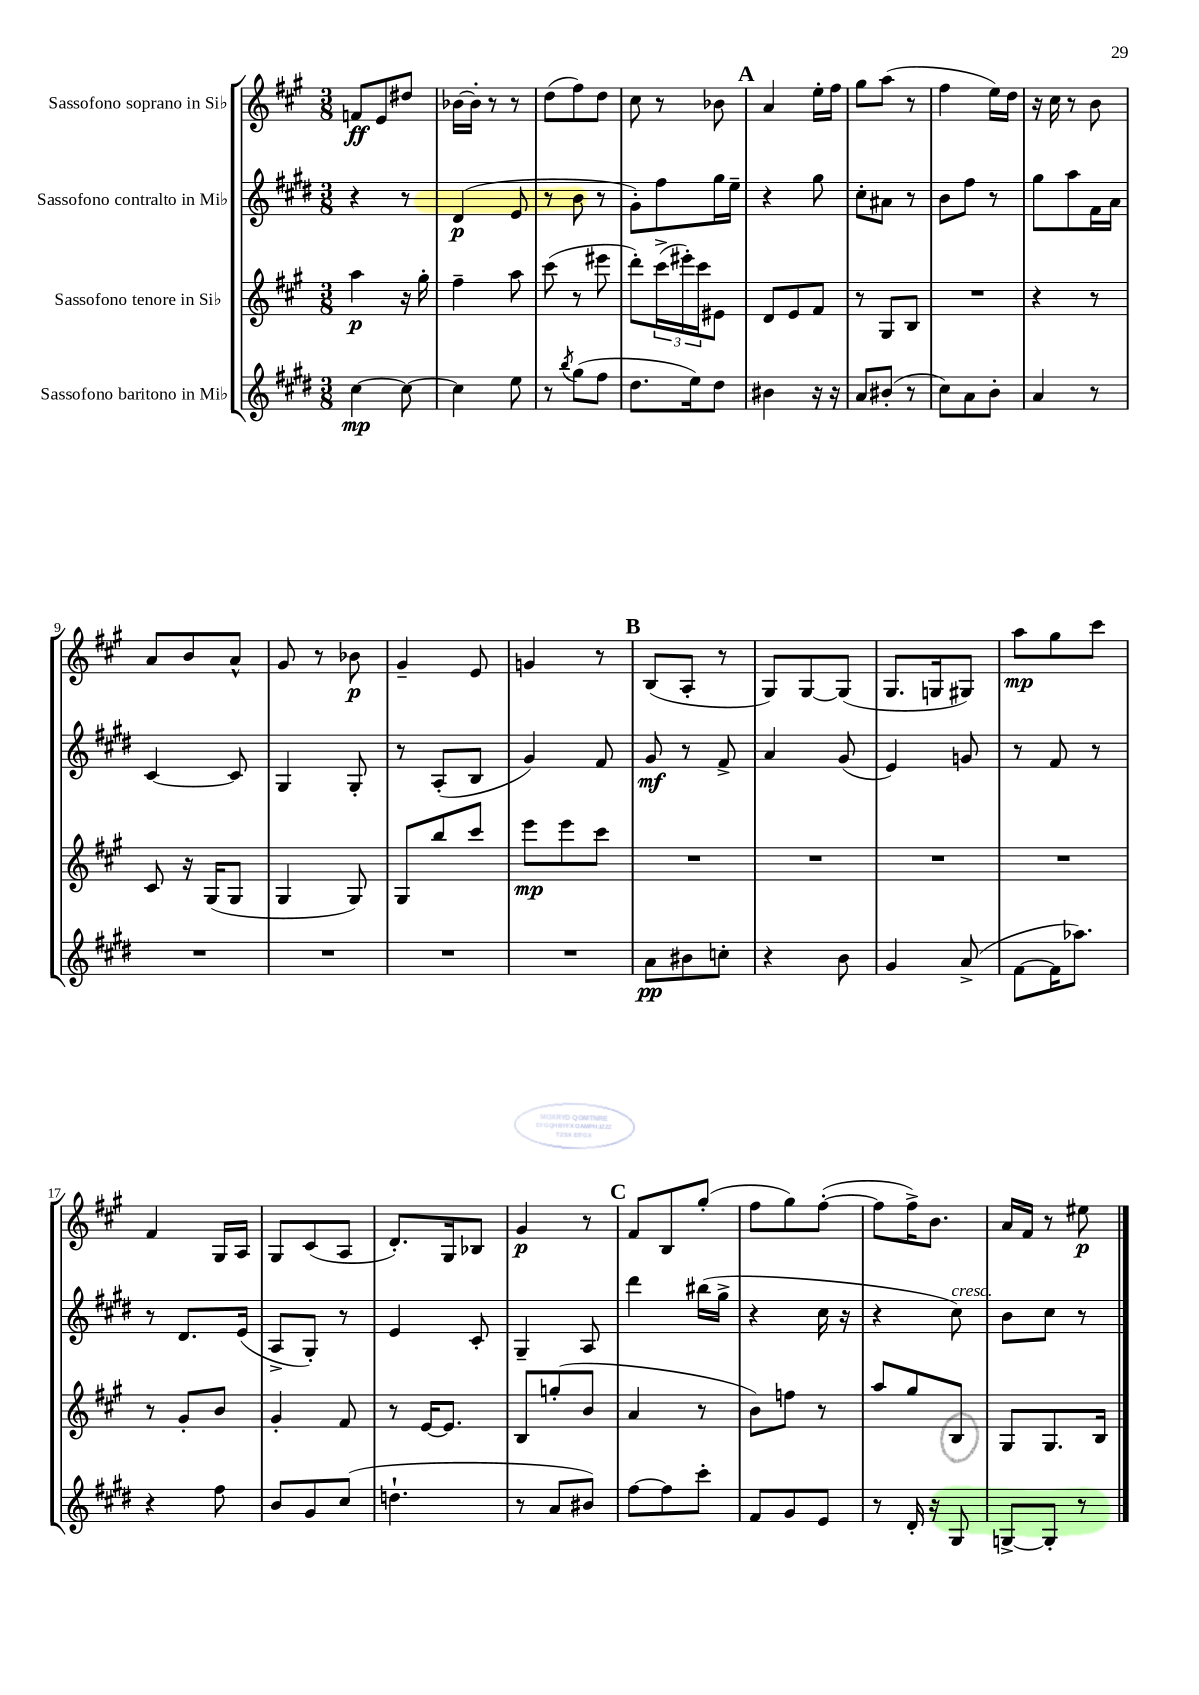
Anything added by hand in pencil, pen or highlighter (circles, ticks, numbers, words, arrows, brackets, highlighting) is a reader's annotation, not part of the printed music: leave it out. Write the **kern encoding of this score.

**kern	**dynam	**kern	**dynam	**kern	**dynam	**kern	**dynam
*part4	*part4	*part3	*part3	*part2	*part2	*part1	*part1
*staff4	*staff4	*staff3	*staff3	*staff2	*staff2	*staff1	*staff1
*I"Sassofono baritono in Mi♭	*	*I"Sassofono tenore in Si♭	*	*I"Sassofono contralto in Mi♭	*	*I"Sassofono soprano in Si♭	*
*clefG2	*	*clefG2	*	*clefG2	*	*clefG2	*
*k[f#c#g#d#]	*	*k[f#c#g#]	*	*k[f#c#g#d#]	*	*k[f#c#g#]	*
*M3/8	*	*M3/8	*	*M3/8	*	*M3/8	*
=1	=1	=1	=1	=1	=1	=1	=1
[4cc#\	mp	4aa\	p	4r	.	8fn/L	ff
.	.	.	.	.	.	8e/	.
8cc#\_	.	16r	.	8r	.	8dd#X/J	.
.	.	16gg#'\	.	.	.	.	.
=2	=2	=2	=2	=2	=2	=2	=2
4cc#\]	.	4ff#~\	.	(4d#/	p	[16b-X\LL	.
.	.	.	.	.	.	16b-'\JJ]	.
.	.	.	.	.	.	8r	.
8ee\	.	8aa\	.	8e/	.	8r	.
=3	=3	=3	=3	=3	=3	=3	=3
8r	.	(8ccc#\	.	8r	.	(8dd\L	.
8qbb/	.	.	.	.	.	.	.
(8gg#\L	.	8r	.	8b\	.	8ff#\)	.
8ff#\J	.	8eee#X\	.	8r	.	8dd\J	.
=4	=4	=4	=4	=4	=4	=4	=4
8.dd#\L	.	8ddd'\L)	.	8g#'\L)	.	8cc#\	.
.	.	(24ccc#^\L	.	8ff#\	.	8r	.
.	.	24eee#X'\)	.	.	.	.	.
16ee\k)	.	.	.	.	.	.	.
.	.	24ccc#\J	.	.	.	.	.
8dd#\J	.	8e#X\J	.	16gg#\L	.	8b-X\	.
.	.	.	.	16ee~\JJ	.	.	.
!!LO:REH:place=s1:t=A
=5	=5	=5	=5	=5	=5	=5	=5
4b#X\	.	8d/L	.	4r	.	4a/	.
.	.	8e/	.	.	.	.	.
16r	.	8f#/J	.	8gg#\	.	16ee'\LL	.
16r	.	.	.	.	.	16ff#\JJ	.
=6	=6	=6	=6	=6	=6	=6	=6
8a/L	.	8r	.	8cc#'\L	.	8gg#\L	.
(8b#X'/J	.	8G#/L	.	8a#X\J	.	(8aa\J	.
8r	.	8B/J	.	8r	.	8r	.
=7	=7	=7	=7	=7	=7	=7	=7
8cc#\L)	.	4.r	.	8b\L	.	4ff#\	.
8a\	.	.	.	8ff#\J	.	.	.
8b'\J	.	.	.	8r	.	16ee\LL)	.
.	.	.	.	.	.	16dd\JJ	.
=8	=8	=8	=8	=8	=8	=8	=8
4a/	.	4r	.	8gg#\L	.	16r	.
.	.	.	.	.	.	16cc#\	.
.	.	.	.	8aa\	.	8r	.
8r	.	8r	.	16f#\L	.	8b\	.
.	.	.	.	16a\JJ	.	.	.
!!LO:LB:g=z
=9	=9	=9	=9	=9	=9	=9	=9
4.r	.	8c#/	.	[4c#/	.	8a/L	.
.	.	16r	.	.	.	8b/	.
.	.	(16G#/KL	.	.	.	.	.
.	.	8G#/J	.	8c#/]	.	8a^^/J	.
=10	=10	=10	=10	=10	=10	=10	=10
4.r	.	4G#/	.	4G#/	.	8g#/	.
.	.	.	.	.	.	8r	.
.	.	8G#/)	.	8G#'/	.	8b-X\	p
=11	=11	=11	=11	=11	=11	=11	=11
4.r	.	8G#/L	.	8r	.	4g#~/	.
.	.	8bb/	.	(8A'/L	.	.	.
.	.	8ccc#/J	.	8B/J	.	8e/	.
=12	=12	=12	=12	=12	=12	=12	=12
4.r	.	8eee\L	mp	4g#/)	.	4gn/	.
.	.	8eee\	.	.	.	.	.
.	.	8ccc#\J	.	8f#/	.	8r	.
!!LO:REH:place=s1:t=B
=13	=13	=13	=13	=13	=13	=13	=13
8a\L	pp	4.r	.	8g#/	mf	(8B/L	.
8b#X\	.	.	.	8r	.	8A'/J	.
8ccn'\J	.	.	.	8f#^/	.	8r	.
=14	=14	=14	=14	=14	=14	=14	=14
4r	.	4.r	.	4a/	.	8G#/L)	.
.	.	.	.	.	.	[8G#/	.
8b\	.	.	.	(8g#/	.	(8G#/J]	.
=15	=15	=15	=15	=15	=15	=15	=15
4g#/	.	4.r	.	4e/)	.	8.G#/L	.
.	.	.	.	.	.	16Gn/k	.
(8a^/	.	.	.	8gn/	.	8G#X/J)	.
=16	=16	=16	=16	=16	=16	=16	=16
[8f#\L	.	4.r	.	8r	.	8aa\L	mp
16f#\K]	.	.	.	8f#/	.	8gg#\	.
8.aa-X\J)	.	.	.	.	.	.	.
.	.	.	.	8r	.	8ccc#\J	.
!!LO:LB:g=z
=17	=17	=17	=17	=17	=17	=17	=17
4r	.	8r	.	8r	.	4f#/	.
.	.	8g#'/L	.	8.d#/L	.	.	.
8ff#\	.	8b/J	.	.	.	16G#/LL	.
.	.	.	.	(16e/Jk	.	16A/JJ	.
=18	=18	=18	=18	=18	=18	=18	=18
8b/L	.	4g#'/	.	8A^/L	.	8G#/L	.
8g#/	.	.	.	8G#'/J)	.	(8c#/	.
(8cc#/J	.	8f#/	.	8r	.	8A/J	.
=19	=19	=19	=19	=19	=19	=19	=19
4.ddn`\	.	8r	.	4e/	.	8.d'/L)	.
.	.	[16e/KL	.	.	.	.	.
.	.	8.e/J]	.	.	.	16G#/k	.
.	.	.	.	8c#'/	.	8B-X/J	.
=20	=20	=20	=20	=20	=20	=20	=20
8r	.	8B/L	.	4G#~/	.	4g#/	p
8a/L	.	(8ggn'/	.	.	.	.	.
8b#X/J)	.	8b/J	.	8A/	.	8r	.
!!LO:REH:place=s1:t=C
=21	=21	=21	=21	=21	=21	=21	=21
[8ff#\L	.	4a/	.	4ddd#\	.	8f#/L	.
8ff#\]	.	.	.	.	.	8B/	.
8ccc#'\J	.	8r	.	(16bb#X\LL	.	(8gg#'/J	.
.	.	.	.	16gg#^\JJ	.	.	.
=22	=22	=22	=22	=22	=22	=22	=22
8f#/L	.	8b\L)	.	4r	.	8ff#\L	.
8g#/	.	8ffn\J	.	.	.	8gg#\)	.
8e/J	.	8r	.	16cc#\	.	([8ff#'\J	.
.	.	.	.	16r	.	.	.
=23	=23	=23	=23	=23	=23	=23	=23
8r	.	8aa/L	.	4r	.	8ff#\L]	.
16d#'/	.	8gg#/	.	.	.	16ff#^\K)	.
16r	.	.	.	.	.	8.b\J	.
!	!	!	!	!LO:TX:a:i:t=cresc.	!	!	!
8G#/	.	8B/J	.	8cc#\)	.	.	.
=24	=24	=24	=24	=24	=24	=24	=24
[8Gn^/L	.	8G#/L	.	8b\L	.	16a/LL	.
.	.	.	.	.	.	16f#/JJ	.
8G'/J]	.	8.G#/	.	8cc#\J	.	8r	.
8r	.	.	.	8r	.	8ee#X\	p
.	.	16B/Jk	.	.	.	.	.
==	==	==	==	==	==	==	==
*-	*-	*-	*-	*-	*-	*-	*-
